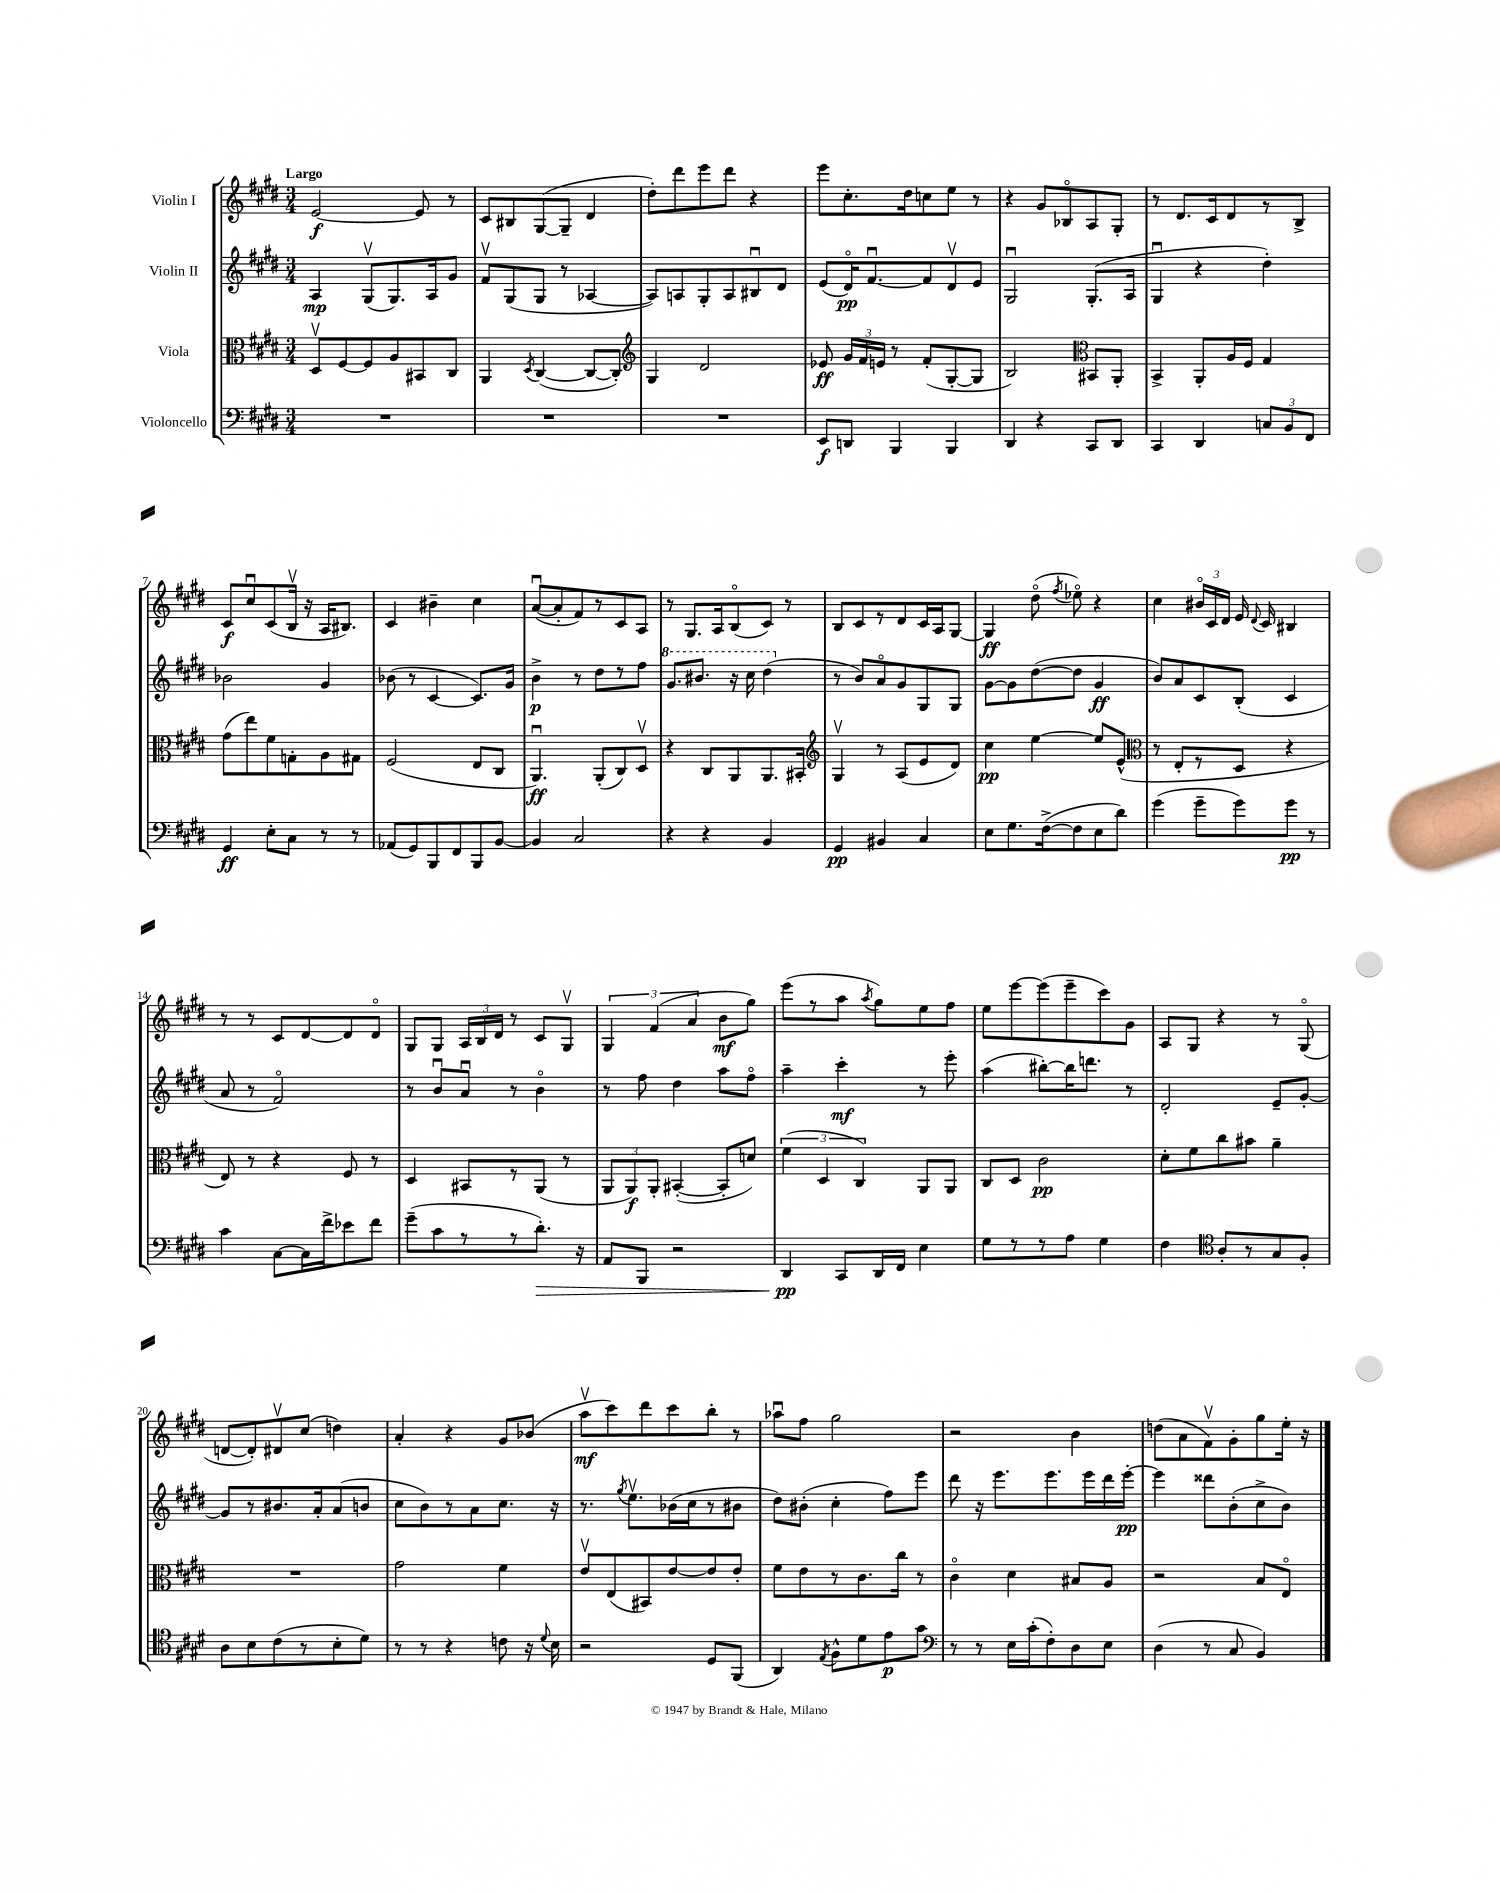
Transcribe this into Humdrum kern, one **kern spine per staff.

**kern	**kern	**kern	**kern
*staff4	*staff3	*staff2	*staff1
*clefF4	*clefC3	*clefG2	*clefG2
*k[f#c#g#d#]	*k[f#c#g#d#]	*k[f#c#g#d#]	*k[f#c#g#d#]
*M3/4	*M3/4	*M3/4	*M3/4
2.r	8D#v	4A	[2e
.	[8F#	.	.
.	8F#]	(8G#v	.
.	8A	8.G#)	.
.	8BB#	.	8e]
.	.	16A	.
.	8C#	8g#	8r
=	=	=	=
2.r	4AA	8f#v	8c#
.	.	(8G#	8B#
.	8qD#	.	.
.	([4C#	8G#	([8G#
.	.	8r	8G#~]
.	8C#_	[4A-	4d#
.	8C#'])	.	.
=	=	=	=
*	*clefG2	*	*
2.r	4G#	8A-])	8dd#')
.	.	8A	8ddd#
.	2d#	8G#'	8eee
.	.	8A	8ddd#
.	.	8B#u	4r
.	.	8d#	.
=	=	=	=
8EE	8e-	(8e	8eee
8DD	24g#	16d#o)	8.cc#'
.	24f#	.	.
.	.	[8.f#u	.
.	24e	.	.
4BBB	8r	.	.
.	.	.	16dd#
.	(8f#'	8f#]	8cc
4BBB	[8G#'	8d#v	8ee
.	8G#]	8e	8r
=	=	=	=
4DD#	2B)	2G#u	4r
4r	.	.	8g#
.	.	.	8B-o
*	*clefC3	*	*
8CC#	8BB#	(8.G#'	8A
8DD#	8AA'	.	8G#'
.	.	16A	.
=	=	=	=
4CC#	4BB^	4G#u	8r
.	.	.	8.d#
4DD#	8AA'	4r	.
.	.	.	16c#
.	16A	.	8d#
.	16F#	.	.
12C	4G#	4dd#')	8r
12BB	.	.	.
.	.	.	8B^
12FF#	.	.	.
=	=	=	=
4GG#	(8g#	2b-	8c#
.	8ee)	.	8cc#u
8E'	8f#	.	(8c#
8C#	8G'	.	16Bv
.	.	.	16r
8r	8A	4g#	16A
.	.	.	8.B#)
8r	8G#	.	.
=	=	=	=
(8AA-	(2F#	(8b-	4c#
8GG#)	.	8r	.
8BBB	.	[4c#	4b#~
8FF#	.	.	.
8BBB	8E	8.c#])	4cc#
[8BB	8C#	.	.
.	.	16g#	.
=	=	=	=
4BB]	4.AAu)	4b^	([8au
.	.	.	8a']
2C#	.	8r	8f#)
.	(8AA'	8dd#	8r
.	8C#)	8r	8c#
.	8D#v	8ff#	8A
=	=	=	=
4r	4r	8.gg#	8r
.	.	.	8.G#
.	.	8.bb#	.
4r	8C#	.	.
.	.	.	16A
.	8AA	16r	(8Bo
.	.	16ccc#	.
4BB	8.AA	(4ddd#	8c#)
.	.	.	8r
.	16BB#'	.	.
=	=	=	=
*	*clefG2	*	*
4GG#	4G#v	8r	8B
.	.	8b)	8c#
4BB#	8r	8ao	8r
.	(8A	8g#	8d#
4C#	8e	8G#	16c#
.	.	.	16A
.	8d#)	8G#	[8G#
=	=	=	=
8E	4cc#	[8g#	4G#]
8.G#	.	8g#]	.
.	[4ee	([8dd#	(8dd#o
([16F#^	.	.	.
.	.	.	8qff#
8F#]	.	8dd#]	8ee-o)
8E	8ee]	4g#	4r
8d#)	(8e^^	.	.
=	=	=	=
*	*clefC3	*	*
(4g#	8r	8b)	4cc#
.	8E'	8a	.
8g#~	8r	8c#	24b#o
.	.	.	24c#
.	.	.	24d#
8g#)	8D#	(8B'	16e
.	.	.	8qqd#
.	.	.	16c#
8g#	4r	4c#	4B#
8r	.	.	.
=	=	=	=
4c#	8E)	8a	8r
.	8r	8r	8r
[8C#	4r	2f#o)	8c#
16C#]	.	.	[8d#
16f#^	.	.	.
8e-	8F#	.	8d#]
8f#	8r	.	8d#o
=	=	=	=
(8g#~	4D#	8r	8G#
8c#	.	8bu	8G#
8r	8BB#	8au	24A
.	.	.	24B
.	.	.	24d#
8r	8r	8r	8r
8.d#')	(8AA	4bo	8c#
.	8r	.	8G#v
16r	.	.	.
=	=	=	=
8AA	12AA	8r	6G#
.	12AA)	.	.
8BBB	.	8ff#	.
.	12AA'	.	(6f#
2r	([4BB#'	4dd#	.
.	.	.	6a
.	8BB#']	8aa	8b
.	8d)	8ff#o	8gg#)
=	=	=	=
4DD#	(6f#	4aa~	(8eee
.	.	.	8r
.	6D#	.	.
8CC#	.	4ccc#'	8aa
.	6C#)	.	.
.	.	.	8qaa
16DD#	.	.	8gg#)
16FF#	.	.	.
4E	8AA	8r	8ee
.	8AA	8eee'	8ff#
=	=	=	=
8G#	8C#	(4aa	8ee
8r	8D#	.	[8eee
8r	2c#	[8bb#')	(8eee]
8A	.	16bb#]	8eee~
.	.	8.ddd	.
4G#	.	.	8ccc#)
.	.	8r	8g#
=	=	=	=
4F#	8d#'	2d#'	8A
.	8f#	.	8G#
*clefC4	*	*	*
8A'	8cc#	.	4r
8r	8b#	.	.
8G#	4a~	8e~	8r
8F#'	.	[8g#'	(8G#o
=	=	=	=
8A	2.r	8g#]	[8d
8B	.	8r	8d'])
(8c#	.	8.b#	8d#v
8r	.	.	(8cc#
.	.	16a'	.
8B'	.	(8a	4dd)
8d#)	.	8b	.
=	=	=	=
8r	2g#	8cc#	4a'
8r	.	8b)	.
4r	.	8r	4r
.	.	8a	.
8c	4f#	8.cc#	8g#
16r	.	.	(8b-
8qqd#	.	.	.
16B	.	16r	.
=	=	=	=
2r	8ev	8.r	8aav
.	(8E	.	8ccc#)
.	.	8qgg#	.
.	.	8.eev	.
.	8BB#)	.	8ddd#
.	[8e	(16b-	8ccc#
.	.	16cc#	.
8D#	8e]	8r	8bb'
(8FF#	8e'	8b#	8r
=	=	=	=
4AA)	8f#	8dd#)	8aa-u
.	8e	(8b#'	8ff#
8qE	.	.	.
8F#^^	8r	4cc#'	2gg#
8d#	8.c#	.	.
8e	.	8ff#)	.
.	16cc#	.	.
8g#	8r	8eee	.
=	=	=	=
*clefF4	*	*	*
8r	4c#o	8ddd#	2r
8r	.	16r	.
.	.	8.eee	.
16E	4d#	.	.
(16c#'	.	.	.
8F#')	.	8.eee	.
8D#	8B#	.	4b
.	.	16eee	.
8E	8A	16ddd#	.
.	.	[16eee'	.
=	=	=	=
(4D#	2r	4eee]	(8dd
.	.	.	8a
8r	.	8ddd##	8f#v)
8C#	.	(8b'	8g#'
4BB)	8B	8cc#^	8gg#
.	8Eo	8b)	16ee'
.	.	.	16r
==	==	==	==
*-	*-	*-	*-
